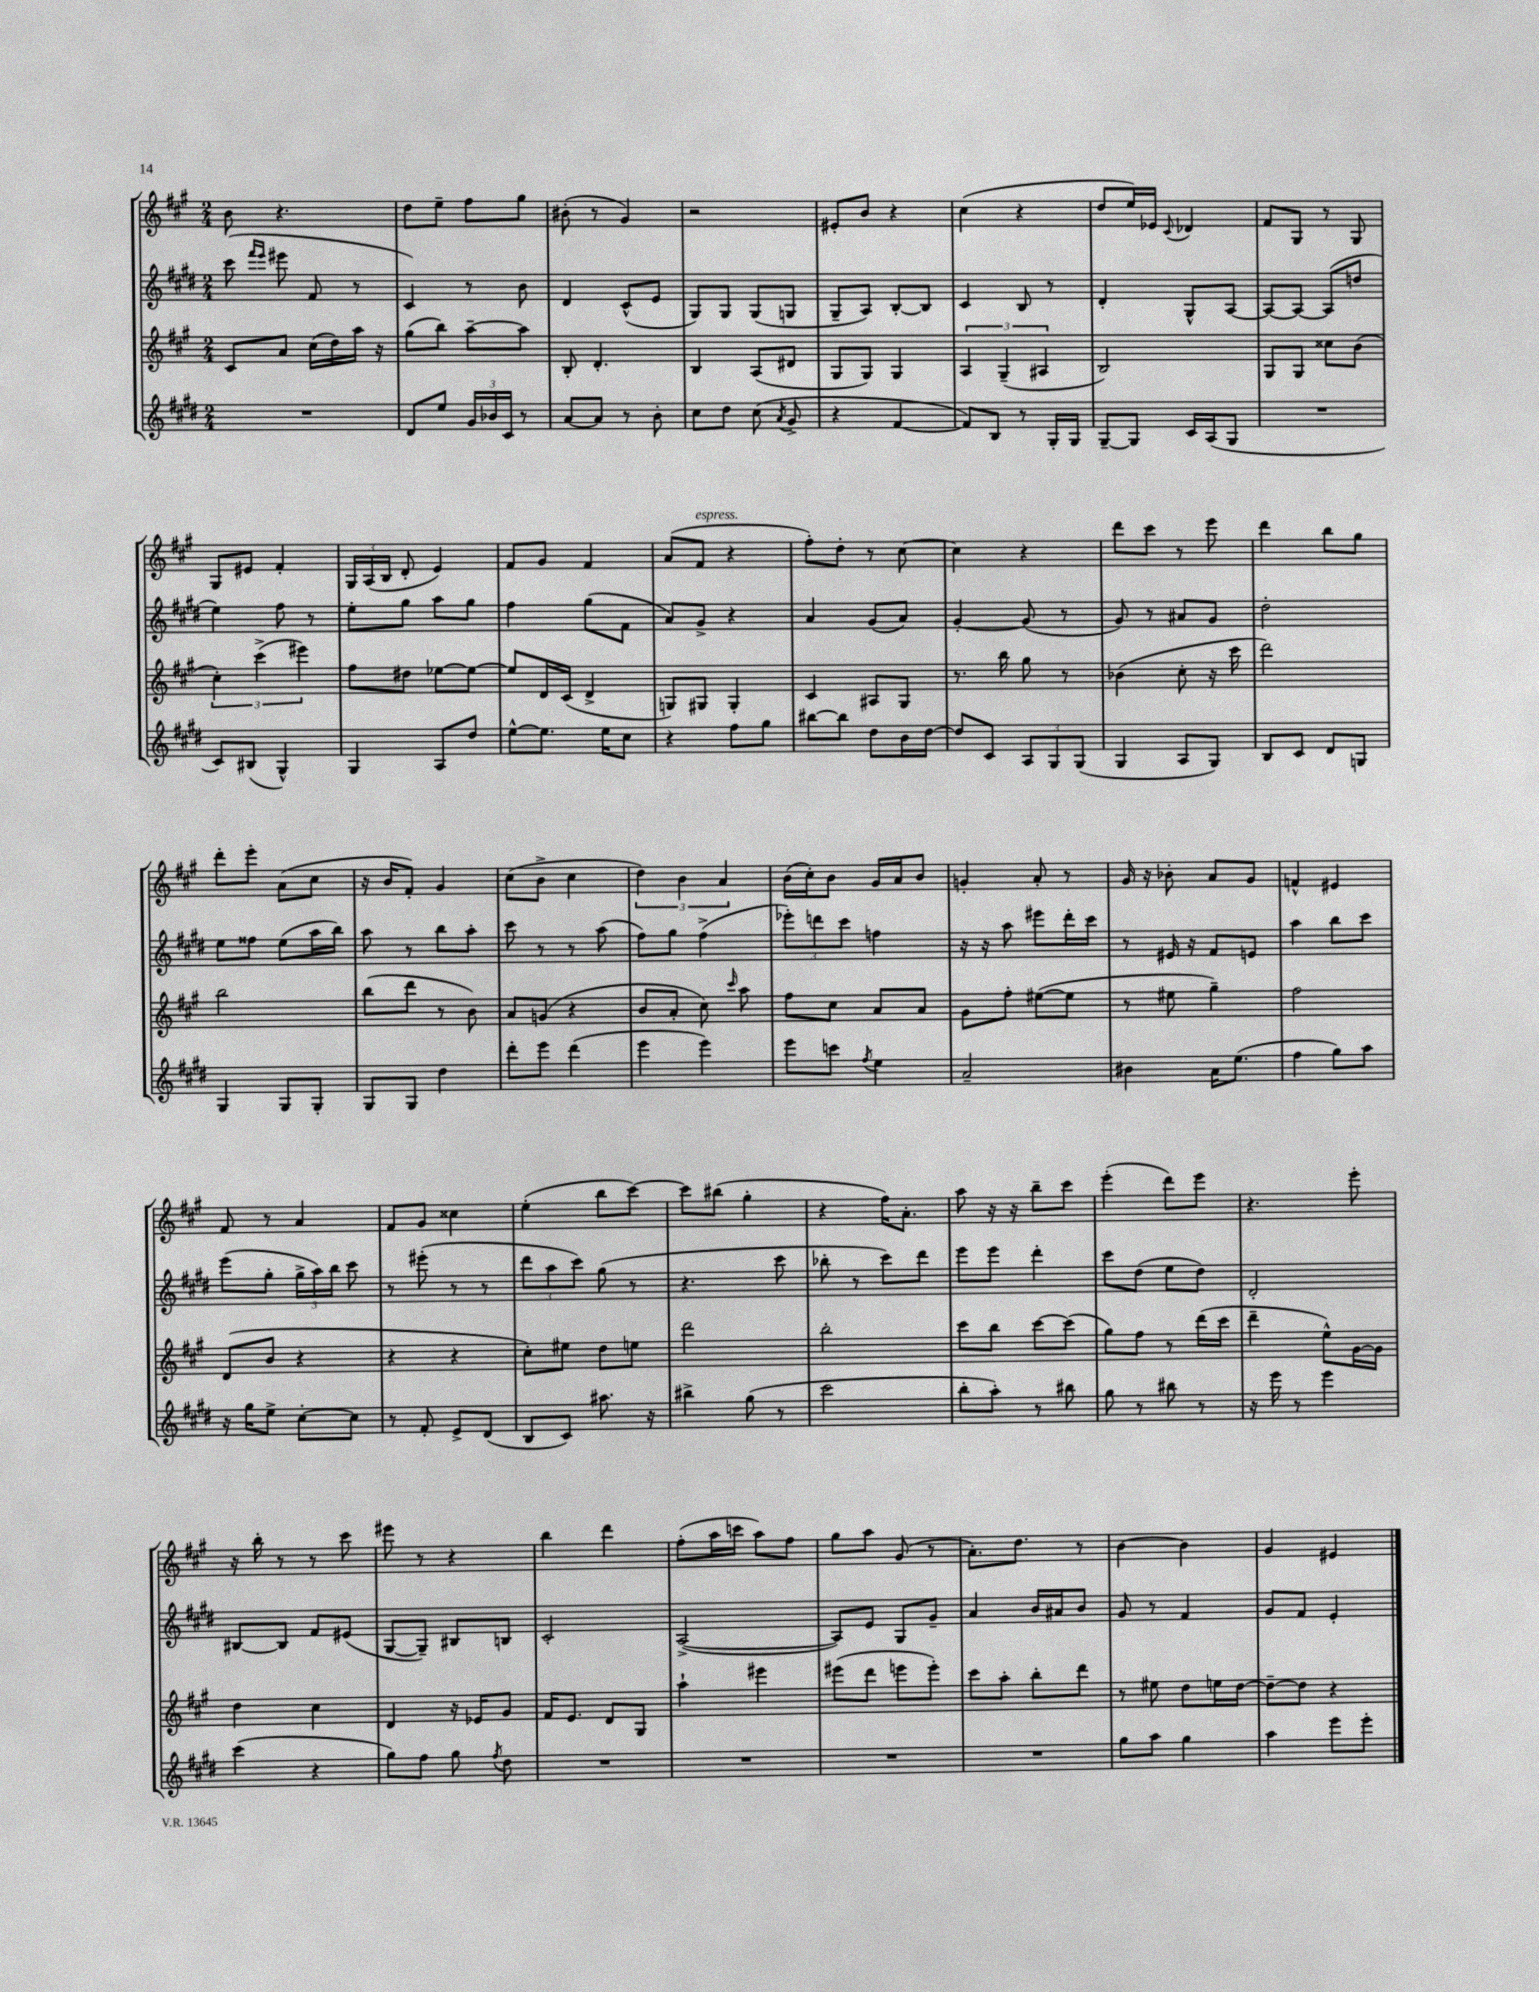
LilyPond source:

<<
\new StaffGroup <<
\new Staff = "s0" {
    \clef treble \key a \major \numericTimeSignature \time 2/4
    \autoBeamOff b'8 r4. |
    d''8[ e''8]-- fis''8[ gis''8] |
    bis'8-.( r8 gis'4) |
    r2 |
    eis'8[-. b'8] r4 |
    cis''4( r4 |
    d''8[ e''16) ees'16] \appoggiatura { cis'8 } des'4 |
    fis'8[ gis8] r8 gis8 |
    gis8[ eis'8] fis'4-. |
    \tuplet 3/2 { gis16[ a16( b16] } d'8-. e'4) |
    fis'8[ gis'8] fis'4 |
    a'8[( fis'8]^\markup { \italic "espress." } r4 |
    fis''8[-.) d''8]-. r8 cis''8~ |
    cis''4 r4 |
    d'''8[ cis'''8] r8 e'''8 |
    d'''4 b''8[ gis''8] |
    d'''8[-. e'''8]-. a'8[( cis''8] |
    r16 b'16[ fis'8]-.) gis'4 |
    cis''8[( b'8]-> cis''4 |
    \tuplet 3/2 { d''4) b'4 a'4 } |
    b'16[( cis''16-.) b'8] gis'16[ a'16 b'8] |
    g'4-. a'8-. r8 |
    gis'16 r16 bes'8-. a'8[ gis'8] |
    f'4-^ eis'4 |
    fis'8 r8 a'4 |
    fis'8[ gis'8] cisis''4 |
    e''4-.( b''8[ cis'''8]~) |
    cis'''8[ bis''8]( gis''4-. |
    r4 fis''16[) a'8.]-. |
    a''8 r16 r16 b''8[-- cis'''8] |
    e'''4-.( d'''8[) e'''8] |
    r4. e'''8-. |
    r16 b''16-. r8 r8 cis'''8 |
    eis'''8 r8 r4 |
    b''4 d'''4 |
    fis''8[-.( a''16 c'''16] a''8[) fis''8] |
    gis''8[ a''8] gis'8( r8 |
    a'8.[-.) d''8.] r8 |
    b'4~ b'4 |
    gis'4 eis'4 \bar "|." |
}
\new Staff = "s1" {
    \clef treble \key e \major \numericTimeSignature \time 2/4
    \autoBeamOff cis'''8( \grace { fis'''16[ e'''16] } eis'''8 fis'8 r8 |
    cis'4) r8 b'8 |
    dis'4 cis'8[-^( e'8] |
    gis8[) gis8] gis8[( g8] |
    gis8[-- a8]) b8[~-. b8] |
    cis'4 b8 r8 |
    dis'4-. gis8[-^ a8]~ |
    a8[~ a8]~ a8[( d''8] |
    e''4) fis''8 r8 |
    e''8[-. gis''8] a''8[ gis''8] |
    fis''4 gis''8[( fis'8] |
    a'8[) gis'8]-> r4 |
    a'4 gis'8[( a'8]) |
    gis'4~-. gis'8( r8 |
    gis'8) r8 ais'8[ gis'8] |
    dis''2-. |
    e''8[ fisis''8] e''8[( a''16 b''16]) |
    a''8 r8 b''8[ a''8]-. |
    cis'''8 r8 r8 a''8( |
    fis''8[) gis''8] fis''4->( |
    \tuplet 3/2 { ees'''8[-.) d'''8 cis'''8] } f''4 |
    r16 r16 a''8 eis'''8[ dis'''16-. cis'''16] |
    r8 eis'16 r16 fis'8[ e'8] |
    a''4 b''8[ cis'''8] |
    e'''8[( gis''8]-. \tuplet 3/2 { gis''16[-> a''16) b''16] } cis'''8 |
    r8 eis'''8-.( r8 r8 |
    \tuplet 3/2 { dis'''8[ a''8 cis'''8]) } gis''8( r8 |
    r4. cis'''8 |
    bes''8-. r8 cis'''8[) dis'''8] |
    e'''8[ e'''8] dis'''4-. |
    cis'''8[ dis''8]( e''8[ dis''8]) |
    dis'2-. |
    bis8[~ bis8] fis'8[ eis'8]( |
    gis8[~ gis8]--) bis8[ b8] |
    cis'2-. |
    a2~->( |
    a8[) e'8] gis8[ gis'8]-- |
    a'4 b'16[ ais'16 b'8] |
    gis'8 r8 fis'4 |
    gis'8[ fis'8] e'4-. \bar "|." |
}
\new Staff = "s2" {
    \clef treble \key a \major \numericTimeSignature \time 2/4
    \autoBeamOff cis'8[ a'8] cis''16[( d''16) a''16] r16 |
    gis''8[( b''8]) a''8[~-- a''8] |
    b8-. d'4.-. |
    b4 a8[( dis'8] |
    gis8[ gis8]) gis4 |
    \tuplet 3/2 { a4 gis4--( ais4 } |
    b2) |
    gis8[ gis8] cisis''8[ b'8]( |
    \tuplet 3/2 { cis''4-.) cis'''4->( eis'''4) } |
    fis''8[ dis''8] ees''8[~ ees''8]~ |
    ees''8[ d'16 cis'16]( d'4-> |
    g8[) gis8] gis4-. |
    cis'4 ais8[ gis8] |
    r8. b''16 gis''8 r8 |
    bes'4( cis''8-. r16 cis'''16 |
    d'''2) |
    b''2 |
    b''8[( d'''8] r8 b'8) |
    a'8[ g'8]( r4 |
    b'8[ a'8]-. cis''8) \grace { cis'''16 } a''8 |
    fis''8[ cis''8] a'8[ a'8] |
    gis'8[ fis''8]-. eis''8[~( eis''8] |
    r8 eis''8 gis''4--) |
    fis''2 |
    d'8[( b'8] r4 |
    r4 r4 |
    cis''8[-.) eis''8] d''8[ e''8] |
    d'''2 |
    b''2-. |
    cis'''8[ b''8] cis'''8[~ cis'''8]( |
    gis''8[) fis''8] r8 d'''16[( cis'''16] |
    d'''4-- e''8[-^) gis'16~ gis'16] |
    d''4 cis''4 |
    d'4 r16 ees'16[ gis'8] |
    fis'16[ e'8.] d'8[ gis8] |
    a''4-! eis'''4 |
    eis'''8[( d'''8] e'''8[ e'''8]-.) |
    cis'''8[ a''8]-. b''8[-. d'''8] |
    r8 eis''8 d''8[ e''16 d''16]~ |
    d''8[~-- d''8] r4 \bar "|." |
}
\new Staff = "s3" {
    \clef treble \key e \major \numericTimeSignature \time 2/4
    \autoBeamOff R2 |
    dis'8[ e''8] \tuplet 3/2 { gis'16[ bes'16 cis'16] } r8 |
    a'8[~ a'8] r8 b'8-. |
    cis''8[ dis''8] cis''8( \acciaccatura { a'8 } gis'8-> |
    r4 fis'4~ |
    fis'8[) b8] r8 gis16[-. gis16] |
    gis8[~-- gis8] cis'16[ a16( gis8] |
    R2 |
    cis'8[) bis8]( gis4-^) |
    gis4 a8[ dis''8] |
    e''8[~-^ e''8.] e''16[ cis''8] |
    r4 fis''8[ gis''8] |
    bis''8[~ bis''8] dis''8[ b'16 dis''16]~ |
    dis''8[ cis'8] \tuplet 3/2 { a8[ gis8 gis8]( } |
    gis4 a8[ gis8]) |
    b8[ cis'8] dis'8[ g8] |
    gis4 gis8[ gis8]-. |
    gis8[ gis8] dis''4 |
    dis'''8[-. e'''8] dis'''4( |
    e'''4 e'''4) |
    e'''8[ c'''8] \acciaccatura { fis''8 } e''4 |
    a'2-- |
    bis'4 a'16[ e''8.]( |
    fis''4 gis''8[) a''8] |
    r16 gis''16[ e''8]-> cis''8[~-. cis''8] |
    r8 fis'8-. e'8[-> dis'8]( |
    b8[ cis'8]) ais''8. r16 |
    bis''4-> gis''8( r8 |
    cis'''2 |
    b''8[-. a''8]-.) r8 bis''8 |
    gis''8 r8 bis''8 r8 |
    r16 e'''16 r8 e'''4 |
    cis'''4( r4 |
    gis''8[) fis''8] gis''8 \acciaccatura { fis''8 } dis''8 |
    R2 |
    R2 |
    R2 |
    R2 |
    gis''8[ a''8] gis''4 |
    a''4 e'''8[ e'''8]-. \bar "|." |
}
>>
>>
\layout { \context { \Score \remove "Bar_number_engraver" } }
